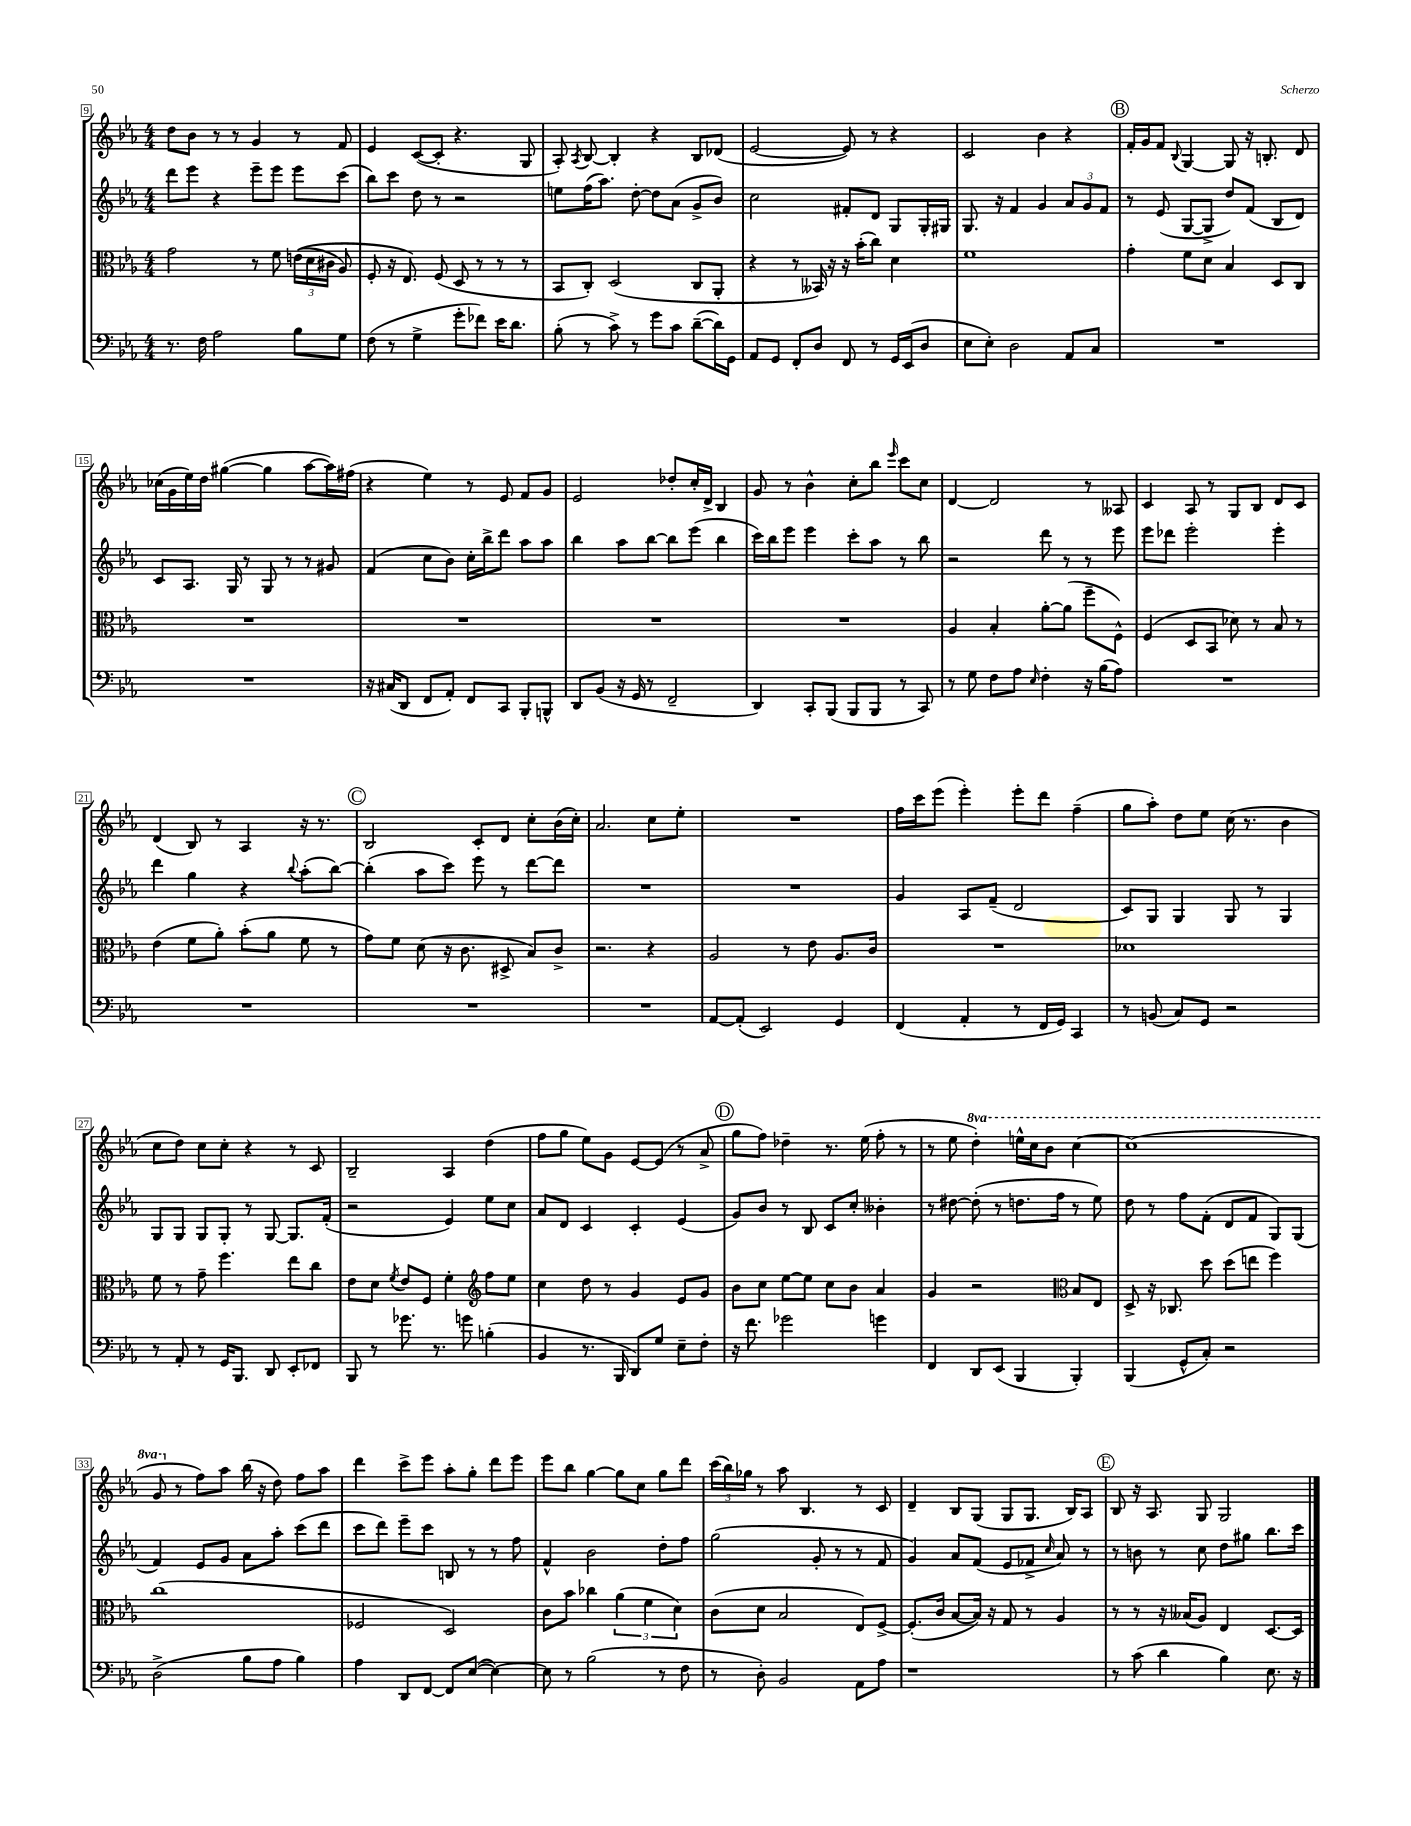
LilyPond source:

<<
\new StaffGroup <<
\new Staff = "s0" {
    \clef treble \key ees \major \numericTimeSignature \time 4/4 \set Staff.ottavationMarkups = #ottavation-simple-ordinals
    \autoBeamOff d''8[ bes'8] r8 r8 g'4 r8 f'8 |
    ees'4 c'8[~( c'8]-. r4. g8 |
    aes8-.) \acciaccatura { aes8 } bes8~ bes4-. r4 bes8[ des'8]( |
    ees'2~ ees'8) r8 r4 |
    c'2 bes'4 r4 |
    \mark \markup { \circle "B" } f'16[-. g'16 f'8] \appoggiatura { bes8 } g4~ g8 r16 b8.-. d'8 |
    ces''16[( g'16 ees''16) d''16] gis''4~( gis''4 aes''8[~ aes''16) fis''16]( |
    r4 ees''4) r8 ees'8 f'8[ g'8] |
    ees'2 des''8[-. c''16-. d'16]-> bes4 |
    g'8 r8 bes'4-^ c''8[-. bes''8] \grace { ees'''16 } c'''8[ c''8] |
    d'4~ d'2 r8 aeses8 |
    c'4 aes8 r8 g8[ bes8] d'8[ c'8] |
    d'4( bes8) r8 aes4 r16 r8. |
    \mark \markup { \circle "C" } bes2 c'8[-. d'8] c''8[-. bes'16( c''16]-.) |
    aes'2. c''8[ ees''8]-. |
    R1 |
    f''16[ c'''16 ees'''8]( ees'''4-.) ees'''8[-. d'''8] f''4--( |
    g''8[ aes''8]-.) d''8[ ees''8] c''16( r8. bes'4 |
    c''8[ d''8]) c''8[ c''8]-. r4 r8 c'8 |
    bes2-- aes4 d''4( |
    f''8[ g''8] ees''8[) g'8] ees'8[~ ees'8]( r8 aes'8-> |
    \mark \markup { \circle "D" } g''8[ f''8]) des''4-- r8. ees''16( f''8-. r8 |
    r8 ees''8 \ottava #1 d'''4-.) e'''16[-^ c'''16 bes''8] c'''4~ |
    c'''1( |
    g''8 \ottava #0 r8 f''8[) aes''8] bes''16( r16 d''8) f''8[ aes''8] |
    d'''4 c'''8[-> ees'''8] aes''8[-. g''8]-. d'''8[ ees'''8] |
    ees'''8[ bes''8] g''4~ g''8[ c''8] g''8[ d'''8] |
    \tuplet 3/2 { c'''16[( bes''16) ges''16] } r8 aes''8 bes4. r8 c'8 |
    d'4-- bes8[ g8]( g8[ g8.] bes16[) aes8] |
    \mark \markup { \circle "E" } bes8 r16 aes8. g8 g2 \bar "|." |
}
\new Staff = "s1" {
    \clef treble \key ees \major \numericTimeSignature \time 4/4
    \autoBeamOff d'''8[ ees'''8] r4 ees'''8[-- ees'''8] ees'''8[ c'''8]( |
    bes''8[) c'''8] d''8 r8 r2 |
    e''8[ f''16( aes''8.]) d''8~-. d''8[ aes'8]( g'8[-> bes'8]) |
    c''2 fis'8[-. d'8] g8[ g16-. gis16] |
    g8. r16 f'4 g'4 \tuplet 3/2 { aes'8[ g'8 f'8] } |
    \mark \markup { \circle "B" } r8 ees'8( g8[~ g8]-> d''8[) f'8]( bes8[ d'8]) |
    c'8[ aes8.] g16 r8 g8 r8 r8 gis'8 |
    f'4( c''8[ bes'8]) c''16[-. bes''16-> d'''8] aes''8[ aes''8] |
    bes''4 aes''8[ bes''8]~ bes''8[ ees'''8]( bes''4 |
    c'''16[) bes''16 ees'''8] ees'''4 c'''8[-. aes''8] r8 bes''8 |
    r2 d'''8 r8 r8 ees'''8 |
    ees'''8[ des'''8] ees'''2-. ees'''4-. |
    d'''4 g''4 r4 \appoggiatura { bes''8 } aes''8[-.( bes''8]~) |
    \mark \markup { \circle "C" } bes''4-.( aes''8[ c'''8]) ees'''8 r8 d'''8[~ d'''8] |
    R1 |
    R1 |
    g'4 aes8[ f'8]--( d'2 |
    c'8[) g8] g4 g8 r8 g4 |
    g8[ g8] g8[ g8]-. r8 g8~ g8.[ f'16]-.( |
    r2 ees'4) ees''8[ c''8] |
    aes'8[ d'8] c'4 c'4-. ees'4( |
    \mark \markup { \circle "D" } g'8[) bes'8] r8 bes8 c'8[ c''8]-. beses'4-. |
    r8 dis''8~ dis''8-.( r8 d''8.[ f''16] r8 ees''8) |
    d''8 r8 f''8[ f'8]-.( d'8[ f'8] g8[) g8]( |
    f'4) ees'8[ g'8] aes'8[ aes''8]-. c'''8[( d'''8] |
    c'''8[ d'''8]) ees'''8[-- c'''8] b8 r8 r8 f''8 |
    f'4-^ bes'2 d''8[-. f''8] |
    g''2( g'8-. r8 r8 f'8 |
    g'4) aes'8[ f'8]( ees'8[ fes'8]-> \grace { c''16 } aes'8) r8 |
    \mark \markup { \circle "E" } r8 b'8 r8 c''8 d''8[ gis''8] bes''8.[ c'''16] \bar "|." |
}
\new Staff = "s2" {
    \clef alto \key ees \major \numericTimeSignature \time 4/4
    \autoBeamOff g'2 r8 f'8 \tuplet 3/2 { e'16[(\( d'16 cis'16] } aes8) |
    f8-. r16 ees8.\) f8( d8 r8 r8 r8 |
    bes,8[ c8]-.) d2( c8[ aes,8]-. |
    r4 r8 beses,16) r16 r16 bes'16[-.( c''8]) d'4 |
    f'1 |
    \mark \markup { \circle "B" } g'4-. f'8[ d'8] bes4 d8[ c8] |
    R1 |
    R1 |
    R1 |
    R1 |
    aes4 bes4-. aes'8[~-. aes'8]( f''8[-- f8]-^) |
    f4( d8[ bes,8] des'8) r8 bes8 r8 |
    ees'4( f'8[ aes'8]-.) bes'8[-.( aes'8] f'8 r8 |
    \mark \markup { \circle "C" } g'8[) f'8] d'8( r16 c'8. dis8-> bes8[) c'8]-> |
    r2. r4 |
    aes2 r8 ees'8 aes8.[ c'16] |
    R1 |
    des'1 |
    f'8 r8 g'8-- f''4. ees''8[ c''8] |
    ees'8[ d'8] \acciaccatura { f'8 } ees'8[ f8] f'4-. \clef treble f''8[ ees''8] |
    c''4 d''8 r8 g'4 ees'8[ g'8] |
    \mark \markup { \circle "D" } bes'8[ c''8] ees''8[~ ees''8] c''8[ bes'8] aes'4 |
    g'4 r2 \clef alto bes8[ ees8] |
    d8-> r16 ces8. d''8 d''8[( e''8] f''4) |
    c''1( |
    fes2 d2) |
    c'8[ bes'8] ces''4 \tuplet 3/2 { aes'4( f'4 d'4) } |
    c'8[( d'8] bes2 ees8[) f8]~-> |
    f8.[-.( c'16] bes8[~ bes16]) r16 g8 r8 aes4 |
    \mark \markup { \circle "E" } r8 r8 r16 beses16[( aes8]) ees4 d8.[~ d16] \bar "|." |
}
\new Staff = "s3" {
    \clef bass \key ees \major \numericTimeSignature \time 4/4
    \autoBeamOff r8. f16 aes2 bes8[ g8] |
    f8( r8 g4-> g'8[-. fes'8]) ees'16[ d'8.] |
    bes8-.( r8 c'8->) r8 g'8[ c'8] d'8[~--( d'16) g,16] |
    aes,8[ g,8] f,8[-. d8] f,8 r8 g,16[ ees,16( d8] |
    ees8[ ees8]-.) d2 aes,8[ c8] |
    \mark \markup { \circle "B" } R1 |
    R1 |
    r16 cis16[( d,8] f,8[ aes,8]-.) f,8[ c,8] bes,,8[-. b,,8]-^ |
    d,8[ bes,8]( r16 g,16 r8 f,2-- |
    d,4) c,8[-. bes,,8]( bes,,8[ bes,,8] r8 c,8) |
    r8 g8 f8[ aes8] \grace { ees16 } f4-. r16 bes16[( aes8]) |
    R1 |
    R1 |
    \mark \markup { \circle "C" } R1 |
    R1 |
    aes,8[~ aes,8]-.( ees,2) g,4 |
    f,4( aes,4-. r8 f,16[ g,16]) c,4 |
    r8 b,8( c8[) g,8] r2 |
    r8 aes,8-. r8 g,16[ bes,,8.] d,8 ees,8[-. fes,8] |
    bes,,8 r8 ges'8. r8. g'8 b4-.( |
    bes,4 r8. bes,,16 d,8[) g8] ees8[-- f8]-. |
    \mark \markup { \circle "D" } r16 f'8. ges'2 g'4 |
    f,4 d,8[ ees,8]( bes,,4 bes,,4-.) |
    bes,,4( g,8[-^ c8]-.) r2 |
    d2->( bes8[ aes8] bes4) |
    aes4 d,8[ f,8]~ f,8[ ees8]~( ees4~) |
    ees8 r8 bes2( r8 f8 |
    r8 d8-.) bes,2 aes,8[ aes8] |
    r1 |
    \mark \markup { \circle "E" } r8 c'8( d'4 bes4) ees8. r16 \bar "|." |
}
>>
>>
\layout { \context { \Score currentBarNumber = #9 \override BarNumber.stencil = #(make-stencil-boxer 0.1 0.3 ly:text-interface::print) } }
